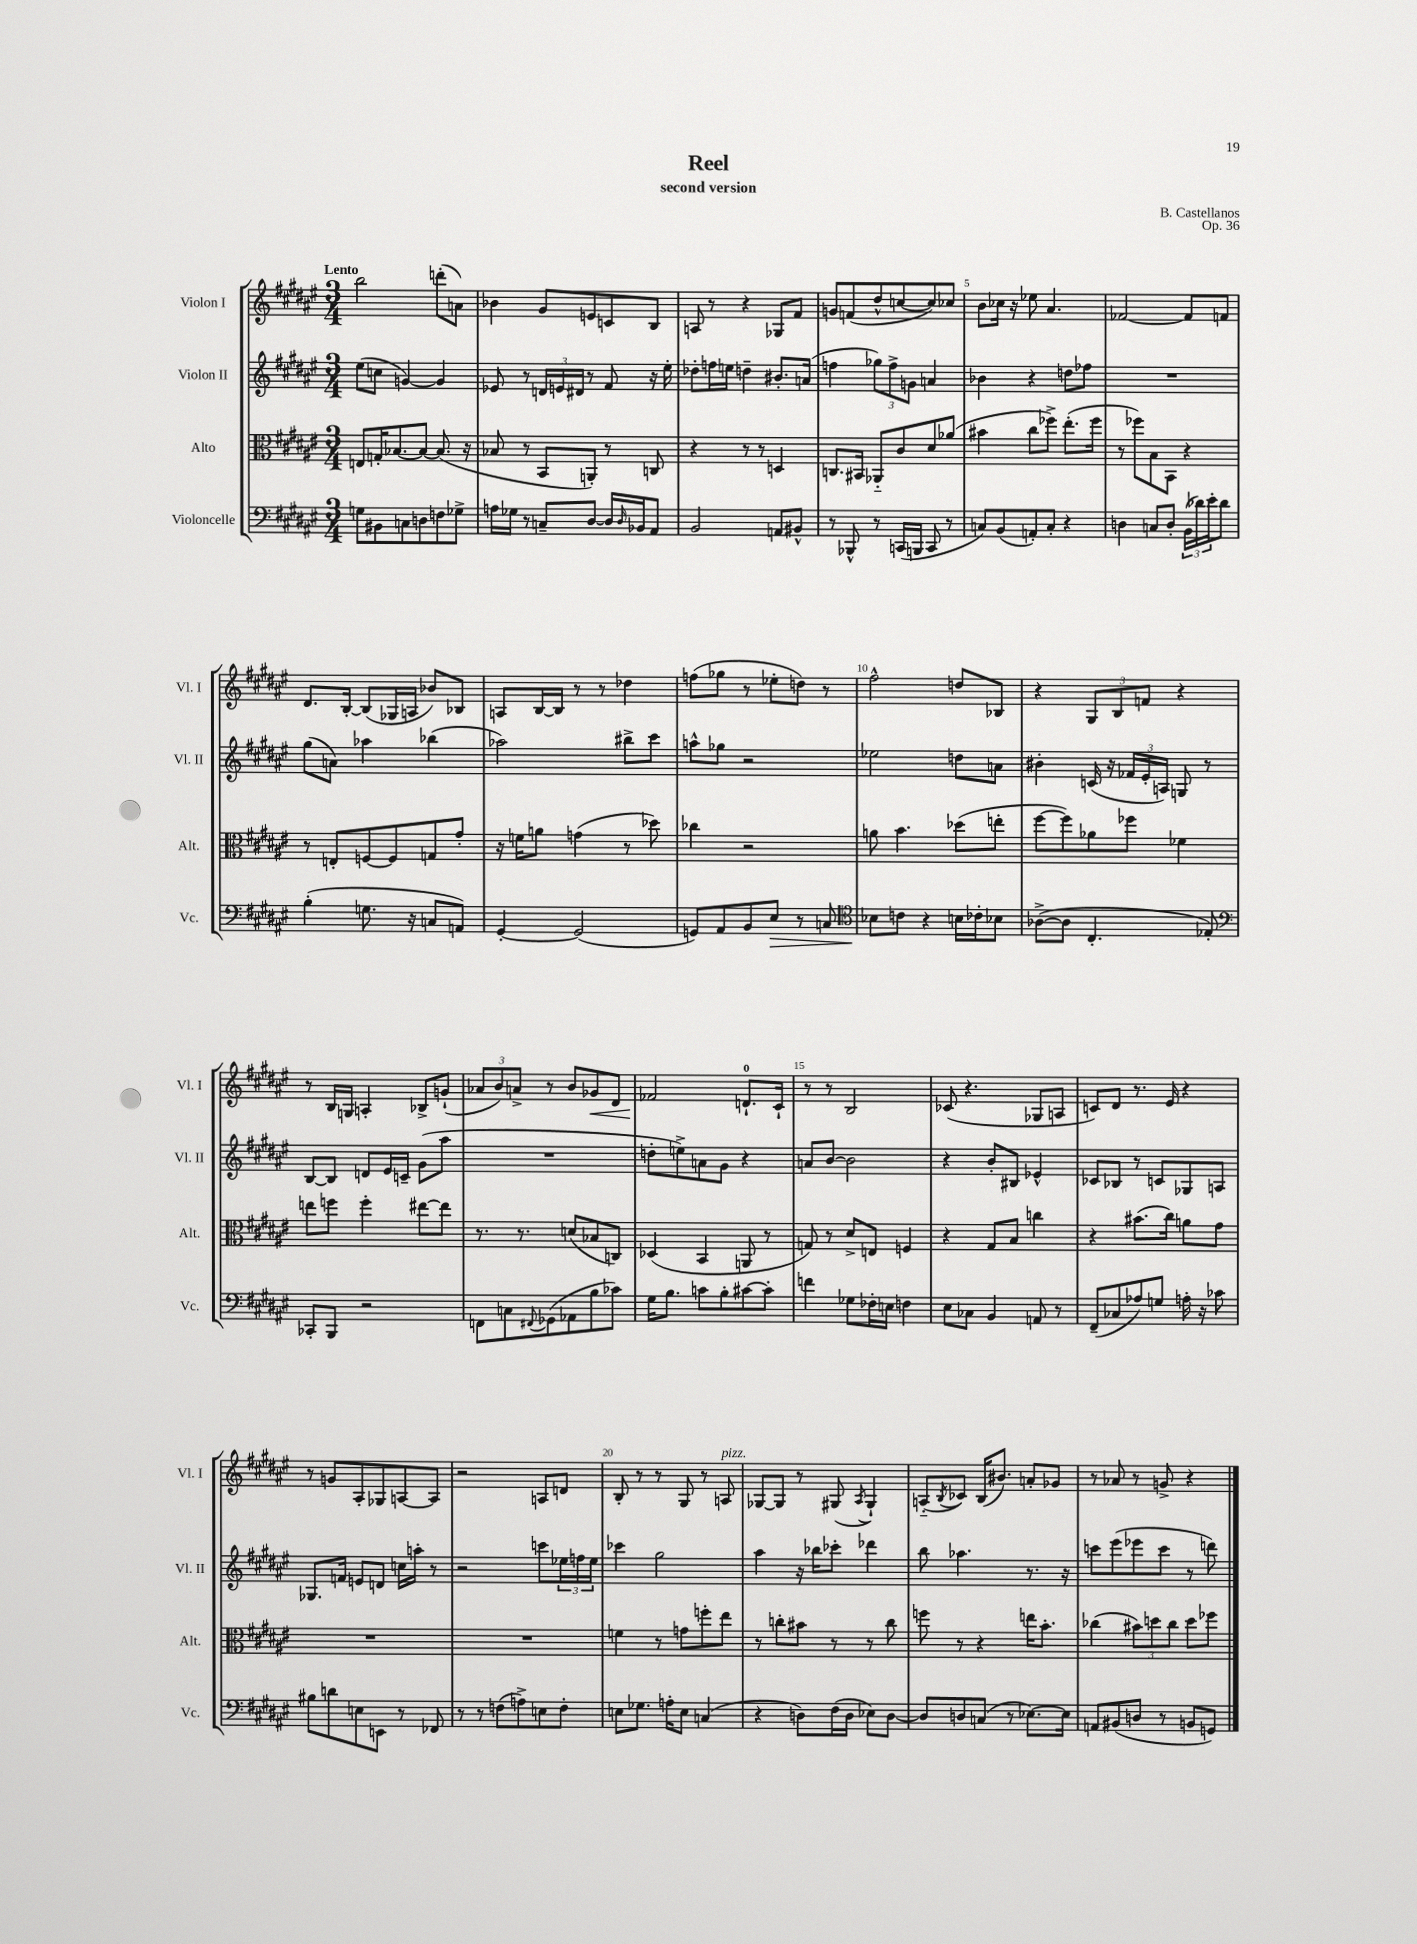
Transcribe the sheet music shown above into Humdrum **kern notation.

**kern	**kern	**kern	**kern
*staff4	*staff3	*staff2	*staff1
*clefF4	*clefC3	*clefG2	*clefG2
*k[f#c#g#d#a#e#]	*k[f#c#g#d#a#e#]	*k[f#c#g#d#a#e#]	*k[f#c#g#d#a#e#]
*M3/4	*M3/4	*M3/4	*M3/4
8G\L	8E/L	(8ee#\L	2bb\
8BB#\	16G'/K	8cc\J	.
.	[8.B-/	.	.
8C\	.	[4g/)	.
8D\	8B-/_J	.	.
8F\	(8.B-/]	4g/]	(8ddd'\L
8G-^\J	.	.	8a\J)
.	16r	.	.
=	=	=	=
16A\LL	8B-/	8e-/	4b-\
16G-\JJ	.	.	.
8r	8r	8r	.
8C~/L	8BB/L	24d/LL	8g#/L
.	.	24e/	.
.	.	24d#/JJ	.
[8D#/J	8AA'/J)	8r	8e/
16D#/]LL	8r	8f#/	8c/
16qqD#/	.	.	.
16BB-/J	.	.	.
8AA#/J	8C/	16r	8B/J
.	.	16ee#'\	.
=	=	=	=
2BB/	4r	8dd-'\L	8A/
.	.	16ff\L	8r
.	.	16ee\JJ	.
.	8r	4dd~\	4r
.	8r	.	.
8AA/L	4D/	8.b#'/L	8G-/L
8BB#^^/J	.	.	8f#/J
.	.	(16a/Jk	.
=	=	=	=
8r	8.C/L	4ff\	8g/L
8BBB-^^/	.	.	(8f/
.	16BB#/Jk	.	.
8r	8AA-'~/L	12gg-\L)	8dd#^^/
.	.	12ff^\	.
(16CC/LL	8c#/	.	[8cc/
.	.	12g\J	.
16BBB/JJ	.	.	.
8CC/	8d#/	4a/	8cc/])
8r	(8a-/J	.	8cc-/J
=	=	=	=
8C/L)	4b#\	4b-\	8b\L
(8BB/	.	.	16cc-\Jk
.	.	.	16r
8AA'/)	8cc#\L	4r	8ee-\
8C'/J	8ff-^\J)	.	4.a#/
4r	(8.ee#'\L	8dd\L	.
.	.	8ff-\J	.
.	16ff-\Jk	.	.
=	=	=	=
4D\	8r	2.r	[2f-/
.	8ff-\L)	.	.
8C/L	8B\	.	.
8D'/J	8BB\J	.	.
(24BB\LL	4r	.	8f-/]L
24d-\)	.	.	.
24e#'\J	.	.	.
8d-\J	.	.	8f/J
=	=	=	=
(4B'\	8r	(8gg#\L	8.d#/L
.	8E'/L	8a\J)	.
.	.	.	[16B'/Jk
8.G\	[8F/	4aa-\	(8B/]L
.	8F/]	.	16G-/L
16r	.	.	16A/JJ
8C/L	8G/	(4bb-\	8b-/L)
8AA/J)	8g#'/J	.	8B-/J
=	=	=	=
[4GG#'/	16r	2aa-\)	8A/L
.	16f\LK	.	.
.	8a\J	.	[16B/L
.	.	.	16B/]JJ
(2GG#/]	(4g\	.	8r
.	.	.	8r
.	8r	8bb#^\L	4dd-\
.	8dd-\)	8ccc#\J	.
=	=	=	=
8GG/L)	4cc-\	8aa^^\L	(8ff\L
8AA#/	.	8gg-\J	8gg-\J
8BB/	2r	2r	8r
8E#/J	.	.	8ee-'\L
8r	.	.	8dd\J)
8C/	.	.	8r
=	=	=	=
*clefC4	*	*	*
8B-\L	8a\	2ee-\	2ff#^^\
8c\J	4.b\	.	.
4r	.	.	.
16B\LL	(8dd-\L	8dd\L	8dd/L
16c-'\J	.	.	.
8B-\J	8ee'\J	8a\J	8B-/J
=	=	=	=
([8A-^\L	[8ff#\L	4b#'\	4r
8A-\]J	8ff#\])	.	.
4.C#'/	8a-\	(16c/	12G#/L
.	.	16r	.
.	.	.	12B/
.	8ff-\J	24f-/LL	.
.	.	24e#'/	12f/J
.	.	24A/JJ)	.
.	4f-\	8G/	4r
8E-'/)	.	8r	.
=	=	=	=
*clefF4	*	*	*
8CC-'/L	8ee\L	[8B/L	8r
8BBB/J	8ff\J	8B/]J	16B/LL
.	.	.	16G/JJ
2r	4ff'\	8d/L	4A'/
.	.	16e#/L	.
.	.	16c~/JJ	.
.	[8ee#\L	(8g#\L	8B-^/L
.	8ee#\]J	8aa#\J	(8g`/J
=	=	=	=
8FF\L	8.r	2.r	12a-/L
.	.	.	12b/)
8C\	.	.	.
.	.	.	12a^/J
.	8.r	.	.
8qqFF#/	.	.	.
(8GG-\	.	.	8r
8AA-\	(8d/L	.	8b/L
8B\	8B-/	.	8g-/
8c-\J)	8C/J)	.	8d#/J
=	=	=	=
16G#\LK	(4D-/	8dd'\L	2f-/
8.B\J	.	.	.
.	.	8ee^\)	.
8c\L	4BB/	8a\	.
8B'\	.	8g#\J	.
[8c#\	8AA/	4r	8.d`/L
8c#'\]J	8r	.	.
.	.	.	16c#`/Jk
=	=	=	=
4f\	8G/)	8a/L	8r
.	8r	[8b/J	8r
8G-\L	8d#^/L	2b\]	2B/
16F-'\L	8E/J	.	.
16E\JJ	.	.	.
4F\	4F/	.	.
=	=	=	=
8E#\L	4r	4r	(8c-/
8C-\J	.	.	4.r
4BB/	8G#/L	8b'/L	.
.	8B/J	8B#/J	.
8AA/	4cc\	4e-^^/	8G-/L
8r	.	.	8A/J
=	=	=	=
(8FF#~/L	4r	8c-/L	8c/L)
8C-/	.	8B-/J	8d#/J
8A-/)	(8.b#\L	8r	8.r
8G/J	.	8c/L	.
.	16cc#\Jk)	.	16e#/
16A'\	8a\L	8G-/	4r
16r	.	.	.
8c-\	8g#\J	8A/J	.
=	=	=	=
8B#\L	2.r	8.G-/L	8r
8d\	.	.	8g/L
.	.	16f/Jk	.
8E\	.	8e/L	8A#'/
8EE\J	.	8d/J	8G-/
8r	.	16cc\LL	[8A/
.	.	16aa'\JJ	.
8FF-/	.	8r	8A/]J
=	=	=	=
8r	2.r	2r	2r
8r	.	.	.
(8F\L	.	.	.
8A^\)	.	.	.
8E\	.	8ccc\L	8A/L
8F'\J	.	24ee-\L	8d/J
.	.	24ff\	.
.	.	24ee-\JJ	.
=	=	=	=
8E\L	4f\	4ccc-\	8B'/
8.G-\J	.	.	8r
.	8r	2gg#\	8r
16A'\LK	.	.	.
8E\J	8g\L	.	8G#/
(4C/	8ff'\	.	8r
.	8ee#\J	.	8A/
=	=	=	=
4r	8r	4aa#\	[8G-/L
.	8cc'\L	.	8G-/]J
8D\L)	8b#\J	16r	8r
.	.	16bb-\LK	.
(16F#\L	8r	8ccc-'\J	(8G#/
16D\JJ	.	.	.
.	.	.	8qA#/
8E-\L)	8r	4ddd-\	4G#`/)
[8D\J	8cc\	.	.
=	=	=	=
8D/]L	8ff\	8bb\	(8A'~/L
.	.	.	8qB/
8D/	8r	4.aa-\	8c-/J)
(8C/J	4r	.	(16B/LK
.	.	.	8.b#/J)
8r	.	.	.
[8.E-\L)	16ee\LK	8.r	8a'/L
.	8.b'\J	.	.
.	.	.	8g-/J
16E-\]Jk	.	16r	.
=	=	=	=
8AA/L	(4cc-\	8ccc\L	8r
(8BB#/	.	(8eee#\	8a-/
8D/J	12b#\L)	8eee-\	8r
.	12dd\	.	.
8r	.	8ccc\J	8g^/
.	12cc-\J	.	.
8BB/L	8dd\L	8r	4r
8GG/J)	8ff-\J	8ddd\)	.
==	==	==	==
*-	*-	*-	*-
